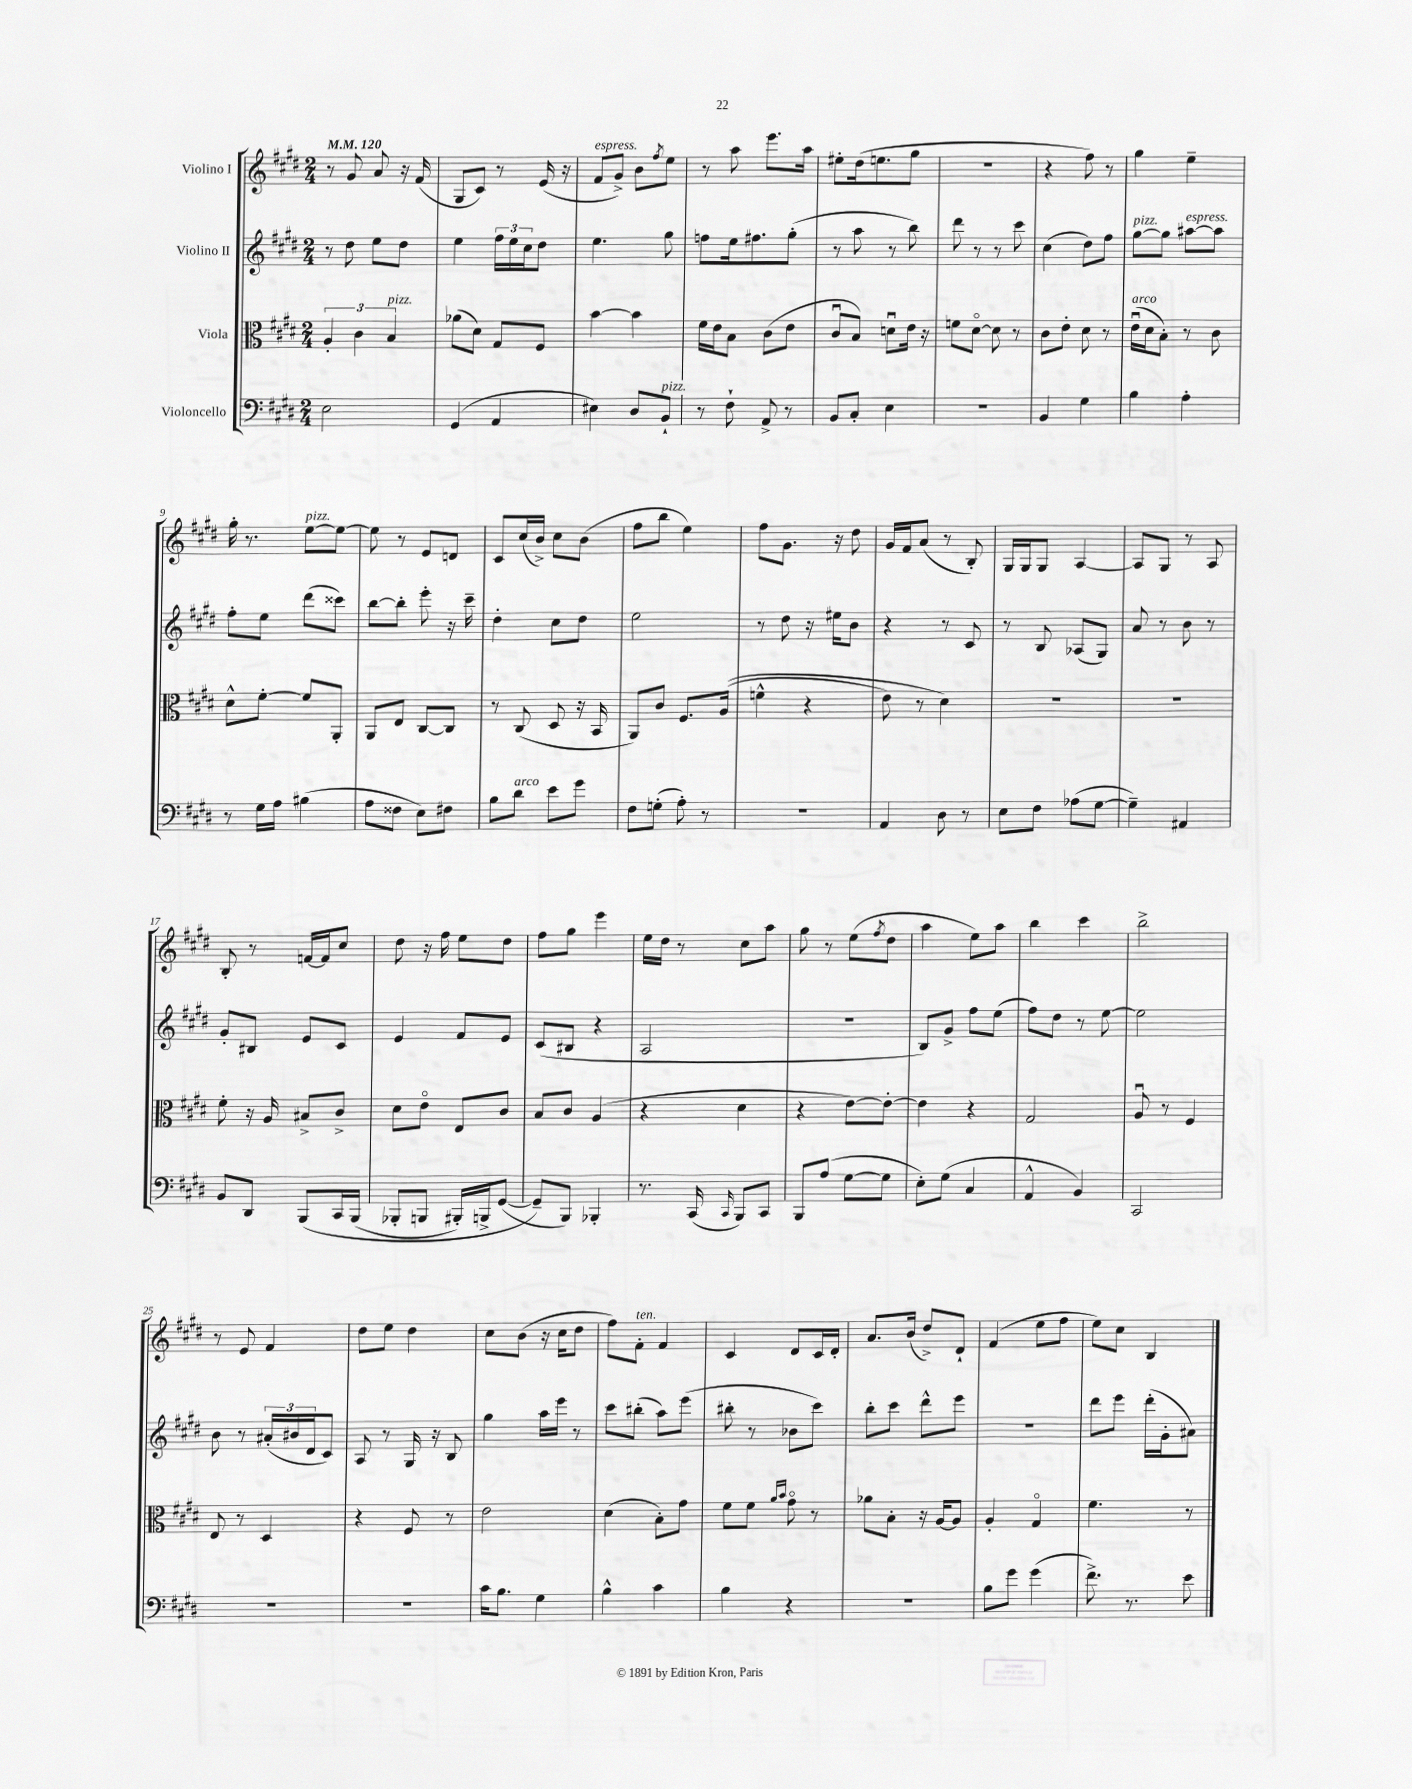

**kern	**kern	**kern	**kern
*part4	*part3	*part2	*part1
*staff4	*staff3	*staff2	*staff1
*I"Violoncello	*I"Viola	*I"Violino II	*I"Violino I
*clefF4	*clefC3	*clefG2	*clefG2
*k[f#c#g#d#]	*k[f#c#g#d#]	*k[f#c#g#d#]	*k[f#c#g#d#]
*M2/4	*M2/4	*M2/4	*M2/4
*MM120	*MM120	*MM120	*MM120
=1	=1	=1	=1
2E\	6A'/	8r	8r
.	.	8dd#\	8g#/
.	6c#\	.	.
.	.	8ee\L	8a/
!	!LO:TX:a:i:t=pizz.	!	!
.	6B/	.	.
.	.	8dd#\J	16r
.	.	.	(16f#/
=2	=2	=2	=2
(4GG#/	(8a-X\L	4ee\	8G#/L
.	8d#\J)	.	8c#/J)
4AA/	8G#/L	24ff#\LL	8r
.	.	24ee\	.
.	.	24cc#\J	.
.	8F#/J	8dd#\J	(16e/
.	.	.	16r
=3	=3	=3	=3
!	!	!	!LO:TX:a:i:t=espress.
4E#X\)	[4b\	4.ee\	8f#/L
.	.	.	8g#^/J)
8D#/L	4b\]	.	8b\L
.	.	.	8qff#/
!LO:TX:a:i:t=pizz.	!	!	!
8BB`/J	.	8gg#\	8ee\J
=4	=4	=4	=4
8r	16f#\LL	8ffn\L	8r
.	16e\J	.	.
8F#`\	8B\J	16ee\k	8aa\
.	.	8.ff#X\	.
8AA^/	(8c#\L	.	8.eee\L
8r	8e\J	(8gg#'\J	.
.	.	.	16aa\Jk
=5	=5	=5	=5
8BB/L	8c#u/L	8r	8ee#X'\L
8C#'/J	8B/J)	8aa\	(16dd#\k
.	.	.	8.een\
4E\	8dnu\L	8r	.
.	16e\Jk	8bb\)	8gg#\J
.	16r	.	.
=6	=6	=6	=6
2r	8fn\L	8ddd#\	2r
.	[8d#\J	8r	.
.	8d#\]	8r	.
.	8r	8ccc#\	.
=7	=7	=7	=7
4BB/	8c#\L	(4cc#\	4r
.	8e'\J	.	.
4G#\	8d#\	8dd#\L)	8ff#\)
.	8r	8ff#\J	8r
=8	=8	=8	=8
!	!	!LO:TX:a:i:t=pizz.	!
!	!LO:TX:a:i:t=arco	!	!
4B\	(16eu\LL	[8gg#\L	4gg#\
.	16d#\J	.	.
.	8B'\J)	8gg#\J]	.
!	!	!LO:TX:a:i:t=espress.	!
4A'\	8r	[8aa#X\L	4ee~\
.	8c#\	8aa#\J]	.
!!LO:LB:g=z
=9	=9	=9	=9
8r	8d#^^\L	8ff#'\L	16gg#'\
.	.	.	8.r
16G#\LL	[8f#'\J	8ee\J	.
16A\JJ	.	.	.
!	!	!	!LO:TX:a:i:t=pizz.
(4B#X\	8f#/L]	(8ddd#\L	[8ee\L
.	8AA'/J	8ccc##X\J)	8ee\J_
=10	=10	=10	=10
8A\L	8AA/L	[8bb\L	8ee\]
8F##X\J	8E/J	8bb'\J]	8r
8E\L)	[8C#/L	8eee'\	8e/L
8F#X\J	8C#/J]	16r	8dn/J
.	.	16ccc#~\	.
=11	=11	=11	=11
8B\L	8r	4dd#'\	8c#/L
!LO:TX:a:i:t=arco	!	!	!
8d#\J	(8C#/	.	(16cc#/L
.	.	.	16b^/JJ)
8e\L	8D#/	8cc#\L	8cc#\L
8g#\J	16r	8dd#\J	(8b\J
.	16BB/	.	.
=12	=12	=12	=12
8F#\L	8AA/L)	2ee\	8ff#\L
(8Gn'\J	8c#/J	.	8bb\J
8A'\)	8.F#/L	.	4ee\)
8r	.	.	.
.	((16A/Jk	.	.
=13	=13	=13	=13
2r	4fn^^\	8r	8ff#\L
.	.	8dd#\	8.g#\J
.	4r	16r	.
.	.	16ee#X\KL	16r
.	.	8b\J	8dd#\
=14	=14	=14	=14
4AA/	8e\)	4r	16g#/LL
.	.	.	16f#/J
.	8r	.	(8a/J
8D#\	4d#\)	8r	8r
8r	.	8c#/	8B'/)
=15	=15	=15	=15
8E\L	2r	8r	16G#/LL
.	.	.	16G#/J
8F#\J	.	8B/	8G#/J
(8A-X\L	.	(8A-X/L	[4A/
[8G#\J	.	8G#/J)	.
=16	=16	=16	=16
4G#~\])	2r	8a/	8A/L]
.	.	8r	8G#/J
4AA#X/	.	8b\	8r
.	.	8r	8A/
!!LO:LB:g=z
=17	=17	=17	=17
8BB/L	8f#'\	8g#'/L	8B'/
8DD#/J	16r	8B#X/J	8r
.	16A/	.	.
(8BBB/L	8B#X^/L	8e/L	[16fn/LL
.	.	.	16f/J]
16CC#/L	8c#^/J	8c#/J	8cc#/J
(16BBB/JJ	.	.	.
=18	=18	=18	=18
8BBB-X'/L	8d#\L	4e/	8dd#\
8BBBn/J	8e\J	.	16r
.	.	.	16ff#\
16BBB#X'/LL)	8E/L	8f#/L	8ee\L
16BBBn^/J	.	.	.
([8GG#/J	8c#/J	8e/J	8dd#\J
=19	=19	=19	=19
8GG#~/L])	8B/L	(8c#/L	8ff#\L
8BBB/J)	8c#/J	8B#X/J	8gg#\J
4BBB-X'/	(4A/	4r	4eee\
=20	=20	=20	=20
8.r	4r	2A/	16ee\LL
.	.	.	16dd#\JJ
.	.	.	8r
(16CC#/	.	.	.
16qqCC#/	.	.	.
8BBB/L)	4d#\	.	8cc#\L
8CC#/J	.	.	8aa\J
=21	=21	=21	=21
8BBB/L	4r	2r	8gg#\
(8A/J	.	.	8r
[8G#\L	[8e\L)	.	(8ee\L
.	.	.	8qff#/
8G#\J]	8e'\J_	.	8dd#\J
=22	=22	=22	=22
8E'\L)	4e\]	8B/L)	4aa\
(8G#\J	.	8g#^/J	.
4C#/	4r	8ff#\L	8ee\L)
.	.	(8ee\J	8aa\J
=23	=23	=23	=23
4AA^^/	2G#/	8ff#\L)	4bb\
.	.	8dd#\J	.
4BB/)	.	8r	4ccc#\
.	.	[8ee\	.
=24	=24	=24	=24
2CC#/	8Au/	2ee\]	2bb^\
.	8r	.	.
.	4F#/	.	.
!!LO:LB:g=z
=25	=25	=25	=25
2r	8E/	8b\	8r
.	8r	8r	8e/
.	4D#/	(24a#X'/LL	4f#/
.	.	24b#X/	.
.	.	24d#/J	.
.	.	8c#/J)	.
=26	=26	=26	=26
2r	4r	8A/	8dd#\L
.	.	8r	8ee\J
.	8F#/	16G#/	4dd#\
.	.	16r	.
.	8r	8B/	.
=27	=27	=27	=27
16c#\KL	2e\	4gg#\	8cc#\L
8.B\J	.	.	.
.	.	.	(8b\J
4G#\	.	16aa\LL	16r
.	.	16eee\JJ	16cc#\KL
.	.	8r	8dd#\J
=28	=28	=28	=28
4B^^\	(4d#\	8ccc#\L	8ff#\L)
!	!	!	!LO:TX:a:i:t=ten.
.	.	(8bb#X'\J	8f#'\J
4c#\	8B'\L)	8aa\L)	4f#/
.	8g#\J	(8eee\J	.
=29	=29	=29	=29
4B\	8f#\L	8bb#X'\	4c#/
.	8f#\J	8r	.
.	16qqa/LL	.	.
.	16qqb/JJ	.	.
4r	8g#\	8b-X\L	8d#/L
.	8r	8ccc#\J)	16c#/L
.	.	.	16d#'/JJ
=30	=30	=30	=30
2r	8a-X\L	8bb'\L	8.a/L
.	8B'\J	8ccc#\J	.
.	.	.	(16b/Jk
.	16r	8ddd#^^\L	8dd#^/L)
.	[16A/KL	.	.
.	8A/J]	8eee\J	8d#`/J
=31	=31	=31	=31
8B\L	4A'/	2r	(4f#/
8g#\J	.	.	.
(4g#\	4G#/	.	8ee\L
.	.	.	8ff#\J
=32	=32	=32	=32
8.f#^\)	4.f#\	8ddd#\L	8ee\L)
.	.	8eee\J	8cc#\J
8.r	.	.	.
.	.	(16ddd#'\LL	4B/
.	.	16g#'\J	.
8e\	8r	8a#X\J)	.
==	==	==	==
*-	*-	*-	*-
